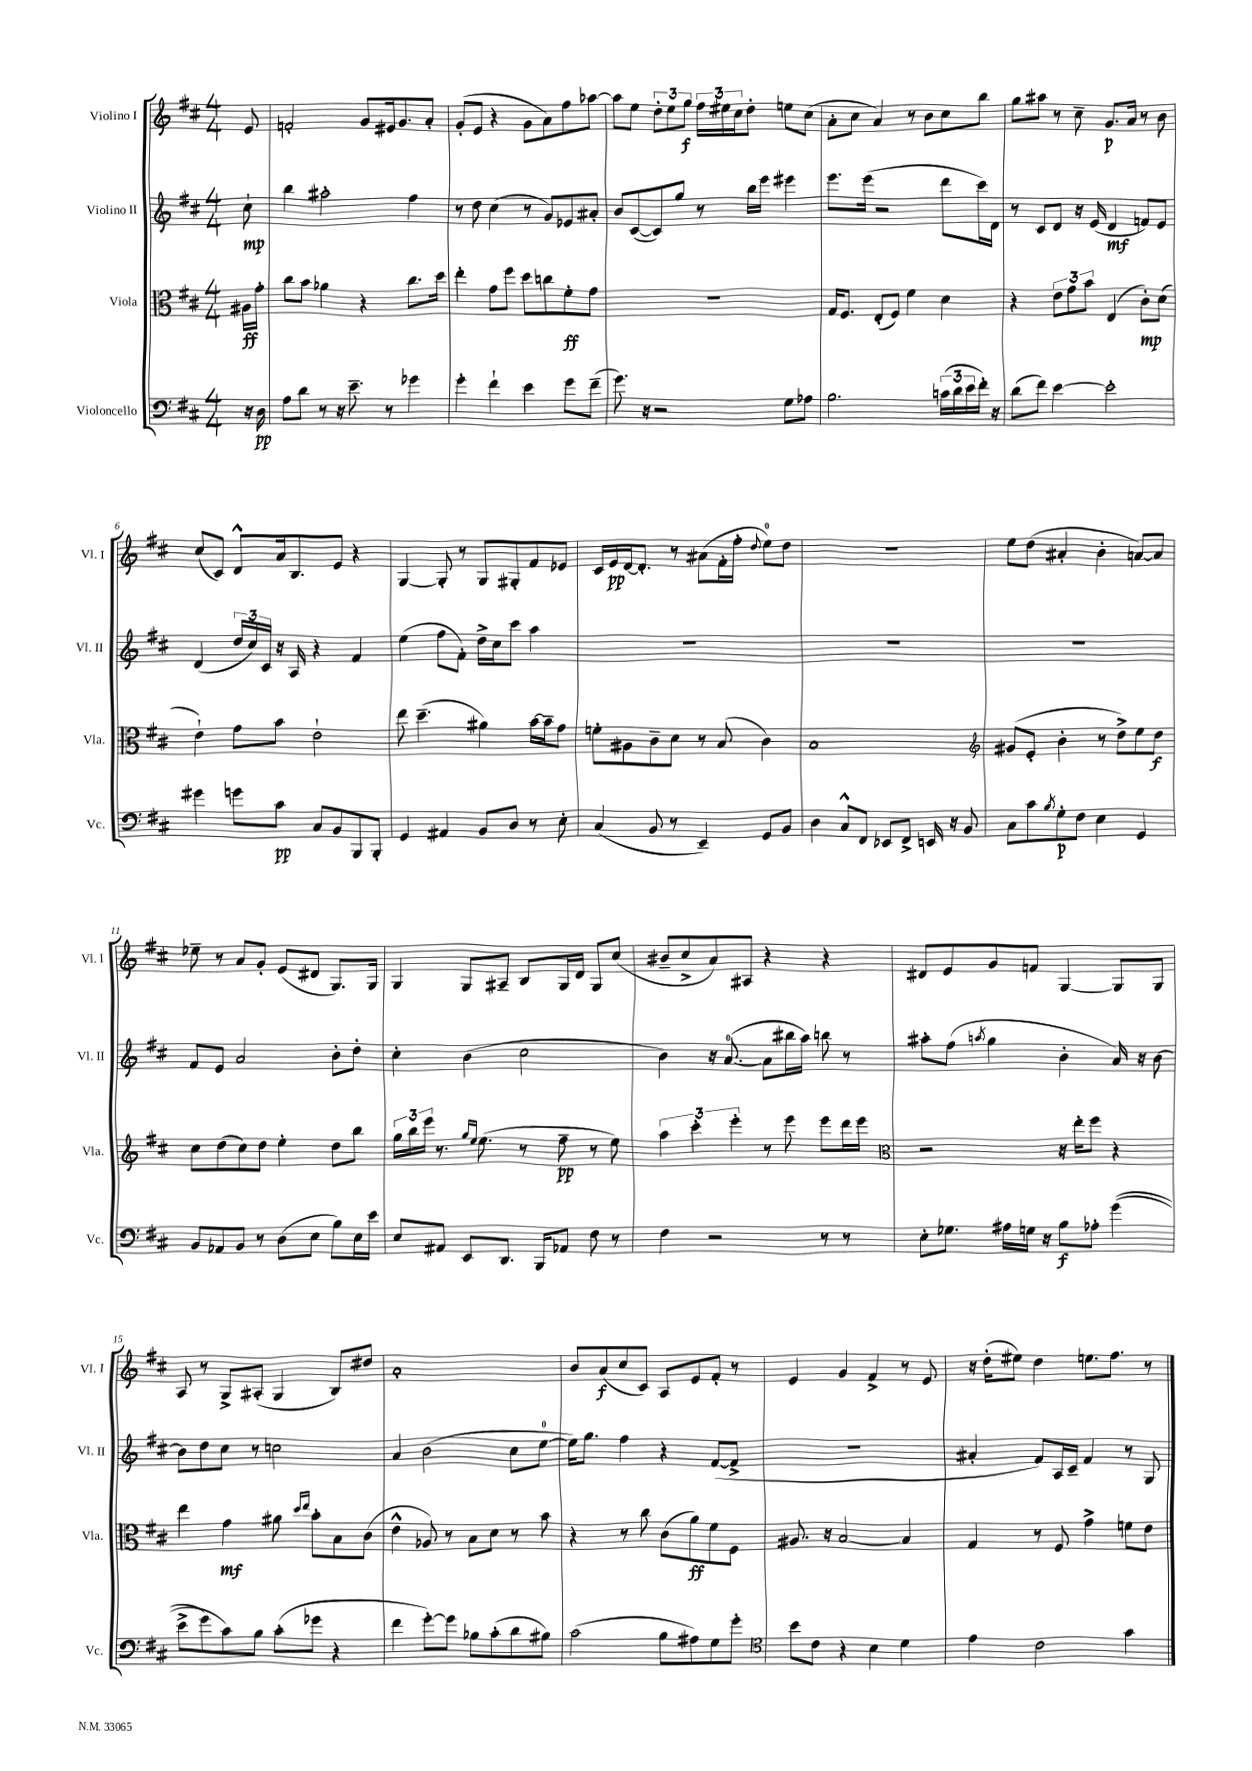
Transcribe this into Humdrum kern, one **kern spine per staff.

**kern	**kern	**kern	**kern
*staff4	*staff3	*staff2	*staff1
*clefF4	*clefC3	*clefG2	*clefG2
*k[f#c#]	*k[f#c#]	*k[f#c#]	*k[f#c#]
*M4/4	*M4/4	*M4/4	*M4/4
16r	16A#	8cc#`	8e
16D	16g'	.	.
=	=	=	=
8A	8cc#	4bb	2f'
8d	8b	.	.
8r	4a-	2aa#'	.
16r	.	.	.
8.e~	.	.	.
.	4r	.	8g
8r	.	.	16e#
.	.	.	8.g
4g-	8.cc#	4ff#	.
.	.	.	8a'
.	16dd	.	.
=	=	=	=
4g'	4ee'	8r	(8g'
.	.	8dd	8e
4f#`	8g	(4cc#	4r
.	8ff#	.	.
4e	8dd	8r	8g
.	8cc	8g)	8a)
8g	8f#'	8e-	8ff#
(8f#~	8g	8a#'	[8aa-
=	=	=	=
8.g)	1r	8b	8aa-]
.	.	([8c#	8ee
16r	.	.	.
2r	.	8c#])	12dd'
.	.	.	12ee
.	.	8gg	.
.	.	.	12gg
.	.	8r	24ff#
.	.	.	24ee#
.	.	.	24cc#
.	.	16bb	8dd'
.	.	16eee	.
8G	.	4eee#	8ee
8A-	.	.	(8cc#
=	=	=	=
2.B	16G	8.eee	8a'
.	8.F#	.	.
.	.	.	8cc#
.	.	(16eee	.
.	(8E'	2r	4a)
.	8F#)	.	.
.	4f#	.	8r
.	.	.	8b
(24c	4d	8ddd	8cc#
24d	.	.	.
24e	.	.	.
16f#')	.	16ccc#)	8bb
16r	.	16d	.
=	=	=	=
(8d	4r	8r	8gg
8f#)	.	8c#	8aa#
[4e	12e	8d	8r
.	12g	.	.
.	.	16r	8cc#~
.	12b	.	.
.	.	(16e	.
2e']	(4E	4d	8.g
.	.	.	16a
.	8c#')	8f)	8r
.	(8d	8e	8b
=	=	=	=
4g#	4e`)	(4d	(8cc#
.	.	.	8c#)
8g	8g	24dd	8d^^
.	.	24cc#)	.
.	.	24c#	.
8c#	8b	16r	16a
.	.	16A	8.B
8C#	2e`	4r	.
8BB	.	.	8e
8BBB	.	4f#	4r
8BBB'	.	.	.
=	=	=	=
4GG	8ee	(4ee	[4G
.	(4.dd~	.	.
4AA#	.	8ff#	8G']
.	.	8f#')	8r
8BB	4a#)	16dd^	8G
.	.	16cc#	.
8D	.	8ccc#	8G#'
8r	[16b	4aa	8f#
.	16b~]	.	.
8E'	8g	.	8e-
=	=	=	=
(4C#	8f'	1r	16c#
.	.	.	16e
.	8A#	.	[16d
.	.	.	8.d']
8BB	8c#~	.	.
8r	8d	.	8r
4EE~)	8r	.	(8a#
.	(8B	.	16f#'
.	.	.	16ff#'
.	.	.	8qqdd
8GG	4c#)	.	8ee)
8BB	.	.	8dd
=	=	=	=
4D	1B	1r	1r
8C#^^	.	.	.
8FF#	.	.	.
8EE-	.	.	.
8FF#^	.	.	.
16EE	.	.	.
16r	.	.	.
8BB	.	.	.
=	=	=	=
*	*clefG2	*	*
8C#	(8g#	1r	8ee
8c#	8e'	.	(8dd
8qB	.	.	.
8G'	4b'	.	4a#'
8F#	.	.	.
4E	8r	.	4b'
.	8dd^)	.	.
4GG	8ee	.	[8a)
.	8dd	.	8a]
=	=	=	=
8BB	8cc#	8f#	8ee-~
8AA-	(8dd	8e	8r
8BB	8cc#)	2a	8a
8r	8dd	.	8g'
(8D	4ee'	.	(8e
8E	.	.	8d#
8B)	8dd	8b'	8.G)
16E	8bb	8dd'	.
16e	.	.	16G
=	=	=	=
8E	24gg	4cc#'	4G
.	24bb	.	.
.	24eee	.	.
8AA#	8.r	.	.
8EE	.	(4b	8G
.	16qqgg	.	.
.	16qqee	.	.
.	(8.ee	.	.
8.DD	.	.	8A#~
.	8r	2cc#	8B
16BBB	.	.	.
8AA-	8ff#~	.	16G
.	.	.	16d
8F#	8r	.	8G
8r	8ee)	.	(8cc#
=	=	=	=
4F#	6aa	4b)	8b#~
.	.	.	8cc#^
.	6ccc#'	.	.
2r	.	16r	8a)
.	.	([8.a	.
.	6eee'	.	.
.	.	.	8A#
.	8r	8a]	4r
.	8eee	16bb#	.
.	.	16aa)	.
8r	8eee	8bb	4r
8r	16ddd	8r	.
.	16eee	.	.
=	=	=	=
*	*clefC3	*	*
8E'	2r	8aa#'	8d#
8.G-	.	(8ff#	8e
.	.	8qaa	.
.	.	4gg	8g
16A#	.	.	.
16G	.	.	8f
16r	.	.	.
8B	16r	4b'	[4G
.	16ee'	.	.
8A-'	8ff#	.	.
&((4g	4r	16a)	8G]
.	.	16r	.
.	.	[8b	8G
=	=	=	=
8e^	4ee	8b]	8A
8g)	.	8dd	8r
8c#&)	4g	8cc#	8G^
8B	.	8r	(8A#'
(8c#'	8a#	2cc	4G
.	16qqdd	.	.
.	16qqee	.	.
8g-	8b'	.	.
4r	8B	.	8B)
.	(8c#	.	8dd#
=	=	=	=
4f#	4e^^	4a	1a'
[8g')	8A-)	(2b	.
8g]	8r	.	.
8B-	8B	.	.
(8c#'	8d	.	.
8d	8r	8cc#	.
8B#)	8b	[8ee	.
=	=	=	=
(2c#	4r	16ee])	8b
.	.	8.gg	.
.	.	.	(8a
.	8r	4ff#	8cc#
.	8cc#	.	8c#)
8B	(8c#	4r	8A
8A#)	8a)	.	8e
8G	8f#	([8f#	8f#'
8g'	8F#	8f#^]	8r
=	=	=	=
*clefC4	*	*	*
8b	8.A#	1r	4e
8c#	.	.	.
.	16r	.	.
4r	[2B	.	4g
4B	.	.	4f#^
4d	4B]	.	8r
.	.	.	8e
=	=	=	=
4e	4G	4a#'	16r
.	.	.	(16dd'
.	.	.	8ee#)
2c#	8r	8f#)	4dd
.	8F#	16A	.
.	.	16c#~	.
.	4g^	4f#	8.ee
.	.	.	8.ff#
4g	8f	8r	.
.	8e	8G	8r
==	==	==	==
*-	*-	*-	*-
